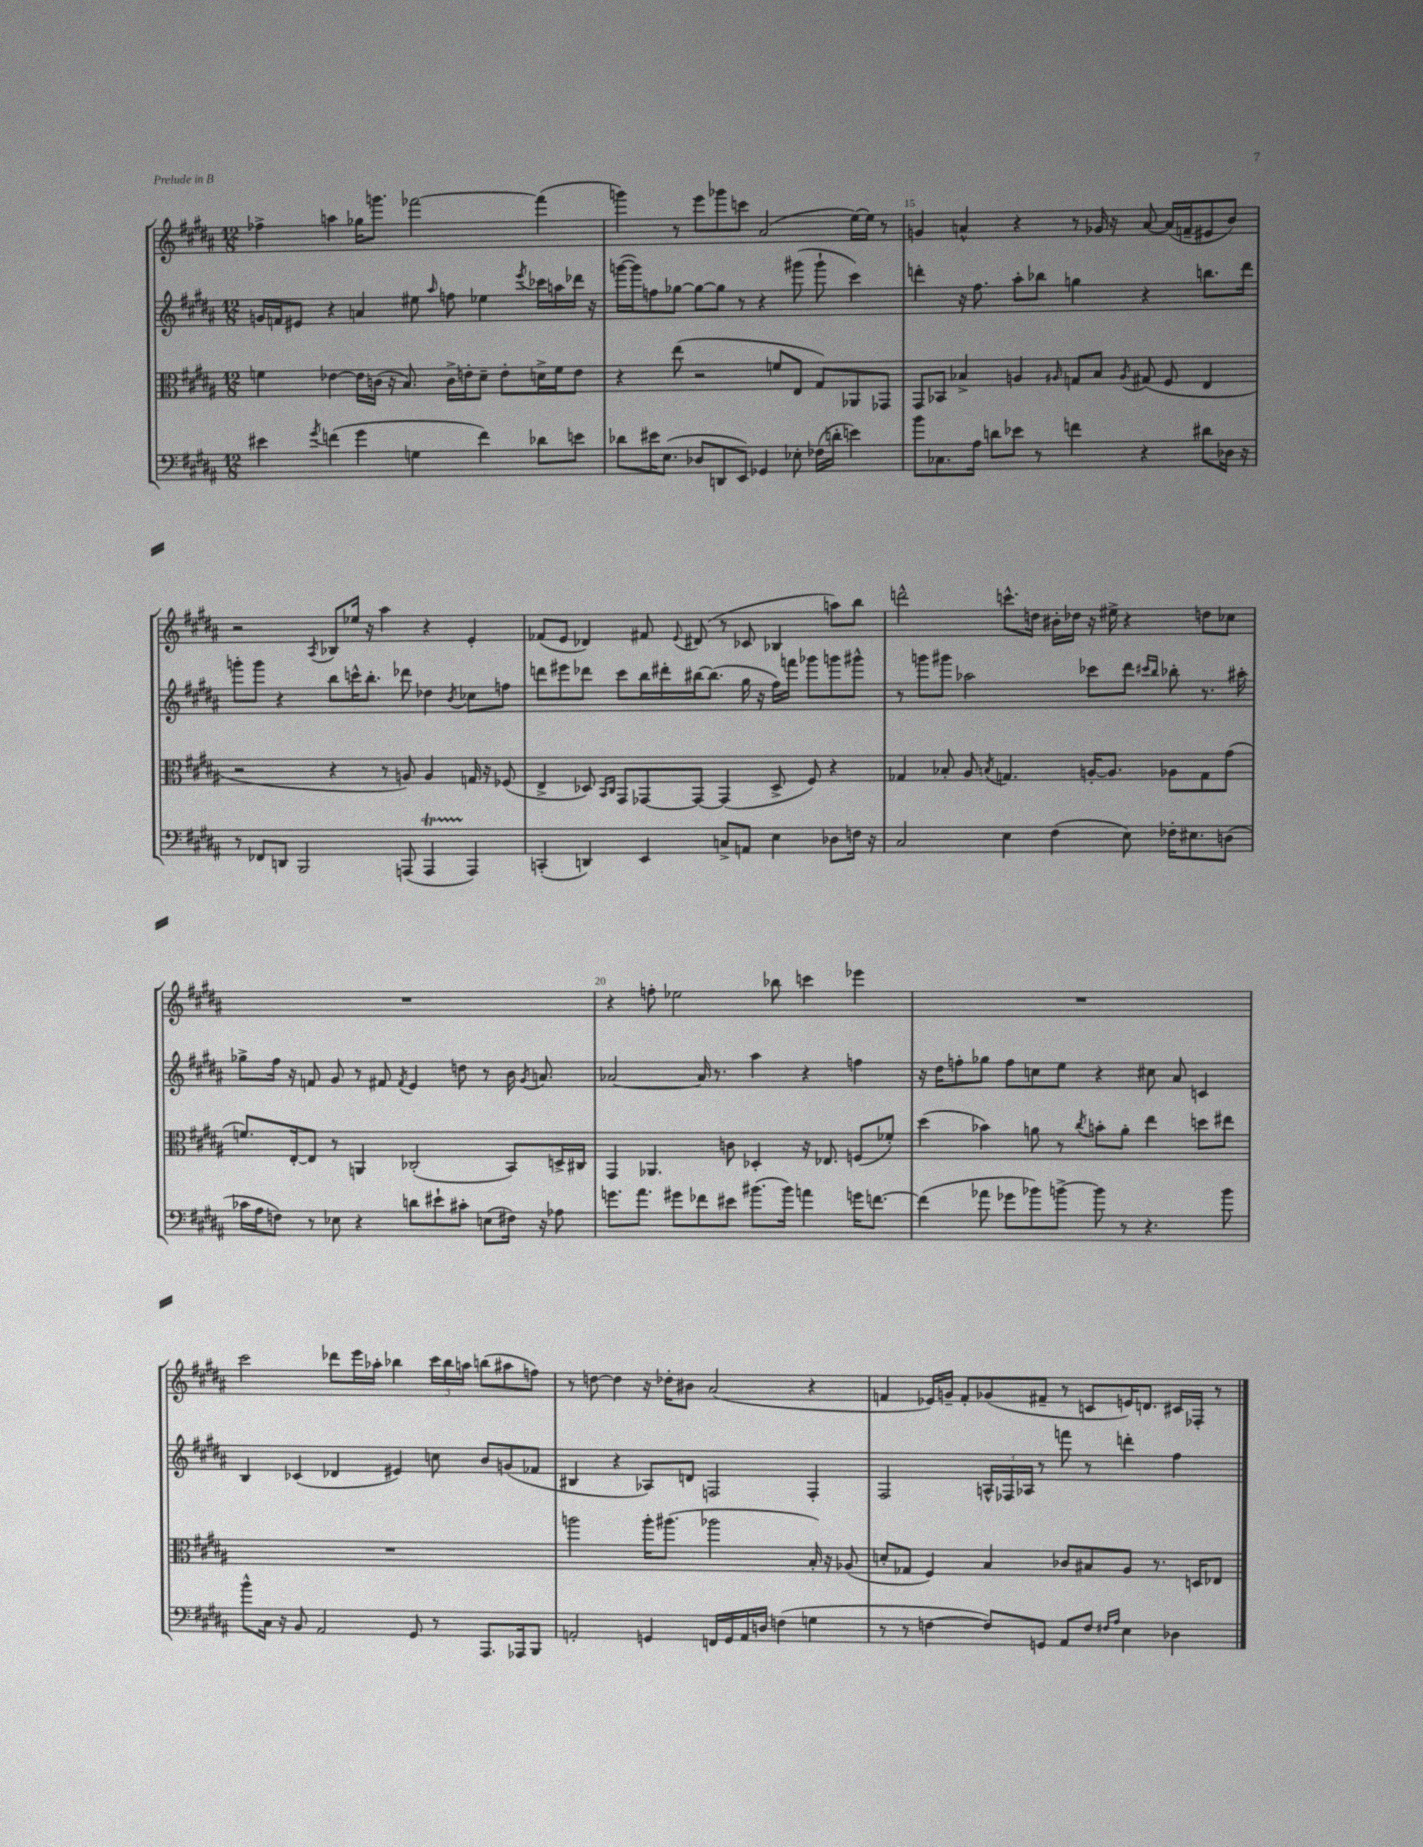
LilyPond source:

<<
\new StaffGroup <<
\new Staff = "s0" {
    \clef treble \key b \major \numericTimeSignature \time 12/8
    \autoBeamOff fes''4-> a''4 ges''16[ g'''8.] fes'''2~ fes'''4( |
    g'''4) r8 e'''8[ ges'''8 c'''8] ais'2( e''16[~) e''16] r8 |
    g'4 a'4-^ r4 r8 ges'16 r16 a'8~ a'16[( f'16-- eis'8 b'8]) |
    r2 \acciaccatura { ais8 } bes8[ ees''16] r16 ais''4 r4 e'4-. |
    fes'8[( e'8] des'4) fis'8 \appoggiatura { e'8 } dis'8( r8 ces'8 bes4 a''8[) b''8] |
    d'''2-^ c'''8.[-^ d''16] bis'16[-. des''16] r16 eis''16-> r4 d''8[ ces''8] |
    R1. |
    r4 f''8-. ees''2 bes''8 c'''4 ees'''4 |
    R1. |
    cis'''2 des'''8[ e'''16 aes''16]-. bes''4 \tuplet 3/2 { cis'''16[ bes''16 a''16] } b''8[( ais''8 f''8]) |
    r8 d''8~ d''4 r16 des''16[-. bis'8] ais'2( r4 |
    f'4 ees'16[) g'16]-- f'8[-. ges'8( fis'8]-- r8 c'8[ e'16) d'8.] cis'16[ fes16]-. r8 \bar "|." |
}
\new Staff = "s1" {
    \clef treble \key b \major \numericTimeSignature \time 12/8
    \autoBeamOff g'16[ f'16 eis'8] r4 a'4 eis''8 \grace { ais''16 } f''8 ees''4 \acciaccatura { e'''8 } ces'''16[ a''16 des'''16] r16 |
    g'''16[~( g'''16) f''8 ges''8]~ ges''8[~ ges''8] r8 r4 gis'''8( gis'''8-! cis'''4) |
    d'''4-. r16 fis''8. ais''8[-. bes''8] g''4 r4 b''8.[ d'''16] |
    g'''8[-. g'''8] r4 b''8[ c'''16-^ b''8.]-. des'''8 des''4 \acciaccatura { b'8 } ces''8[ f''8] |
    d'''8[ eis'''8 des'''8] cis'''8[ b''16 dis'''16-. bis''16~ bis''8.]( gis''16 r16 fis''16[) f'''16] ges'''8[ g'''8 gis'''8]-^ |
    r8 g'''8[ gis'''8] aes''2 ces'''8[ dis'''8] \grace { cis'''16[ b''16] } bes''8-. r8. ais''16-. |
    ges''8[-> fis''16] r16 f'8 gis'8 r8 fis'8 \acciaccatura { fis'8 } e'4 d''8 r8 b'16 \acciaccatura { gis'8 } a'8. |
    aes'2~ aes'16 r8. ais''4 r4 f''4 |
    r16 dis''16[ f''8-. ges''8] f''8[ c''8 e''8] r4 cis''8 ais'8 c'4 |
    b4 ces'4( des'4 eis'4) c''8 b'8[ g'8( fes'8] |
    bis4 r4 aes8[) d'8] f2 f4-. |
    fis2 \tuplet 3/2 { a16[-^ fes16 aes16] } r8 f'''8 r8 d'''4-. fis''4 \bar "|." |
}
\new Staff = "s2" {
    \clef alto \key b \major \numericTimeSignature \time 12/8
    \autoBeamOff f'4 ees'4~ ees'16[ c'16]( r16 b8.) c'16[-> e'16-. dis'8]-- e'8[-. d'16-> f'16 e'8] |
    r4 e''8( r2 f'8[ e8] gis8[) aes,8 ges,8] |
    gis,8[ bes,8] bes4-> a4 \grace { ais16 } g8[ bes8] \acciaccatura { ais8 } gis8( fis8 e4 |
    r2 r4 r8 a8) a4 g16 r16 fes8( |
    e4-> des8) \grace { b,16[ cis16] } gis,8[ ges,8~ ges,8]~ ges,4( des8-> fis8) r4 |
    ges4 bes8-. ais8 \acciaccatura { b8 } g4. a16[~-. a8.] aes8[ g8 gis'8]( |
    f'8.[) e16~-. e8] r8 a,4 ces2-.( b,8[) d16-> cis16] |
    gis,4 aes,4. c'8 des4-. r16 ees8. f8[( fes'8]-.) |
    dis''4( bes'4) a'8 r8 \acciaccatura { cis''8 } b'8[-. a'8]-. e''4 d''8[ eis''8] |
    R1. |
    a''2 a''16[-. ais''8.]( aes''2 b16-.) r16 aes8( |
    d'8[-. ges8] fis4) b4 ces'8[ bis8 ais8] r8. d16[ ees8] \bar "|." |
}
\new Staff = "s3" {
    \clef bass \key b \major \numericTimeSignature \time 12/8
    \autoBeamOff eis'4 \acciaccatura { gis'8 } f'4( gis'4 g4 f'4) des'8[ e'8] |
    des'8[ eis'16 e8.]( des8[ d,8 e,8]) ges,4 ees8-. fes16[( d'16]-. e'4) |
    b'8[ ces8. ais16] d'8[ ees'8] r8 f'4 r4 dis'8[ des16] r16 |
    r8 fes,8[ d,8] b,,2 a,,8( a,,4\startTrillSpan a,,4\stopTrillSpan) |
    c,4-.( d,4) e,4 c8[-> a,8] e4 des8[ f16] r16 |
    cis2 e4 fis4( e8) fes16[-. eis8. d8]( |
    ces'16[ ais16 f8]) r8 ees8 r4 d'8[ eis'8-! cis'8]-. e8[( fis16]) r16 aes8 |
    g'8.[ ais'8.] gis'8[ fes'8 eis'8] bis'8.[( bis'16]) a'4 g'16[ f'8.]~ |
    f'4( aes'8 ges'8[ bes'8) b'8]~-> b'8 r8 r4. b'8 |
    b'8[-^ cis16] r16 b,8 ais,2 gis,8 r8 ais,,8.[ aes,,16 b,,8] |
    a,2-. g,4 f,16[ g,16 a,16 d16] f4( g4 |
    r8 r8 f4~ f8[) g,8] ais,8[ f8] \grace { fis16[ ais16] } e4 des4 \bar "|." |
}
>>
>>
\layout { \context { \Score currentBarNumber = #13 \override BarNumber.break-visibility = ##(#f #t #t) barNumberVisibility = #(every-nth-bar-number-visible 5) } }
